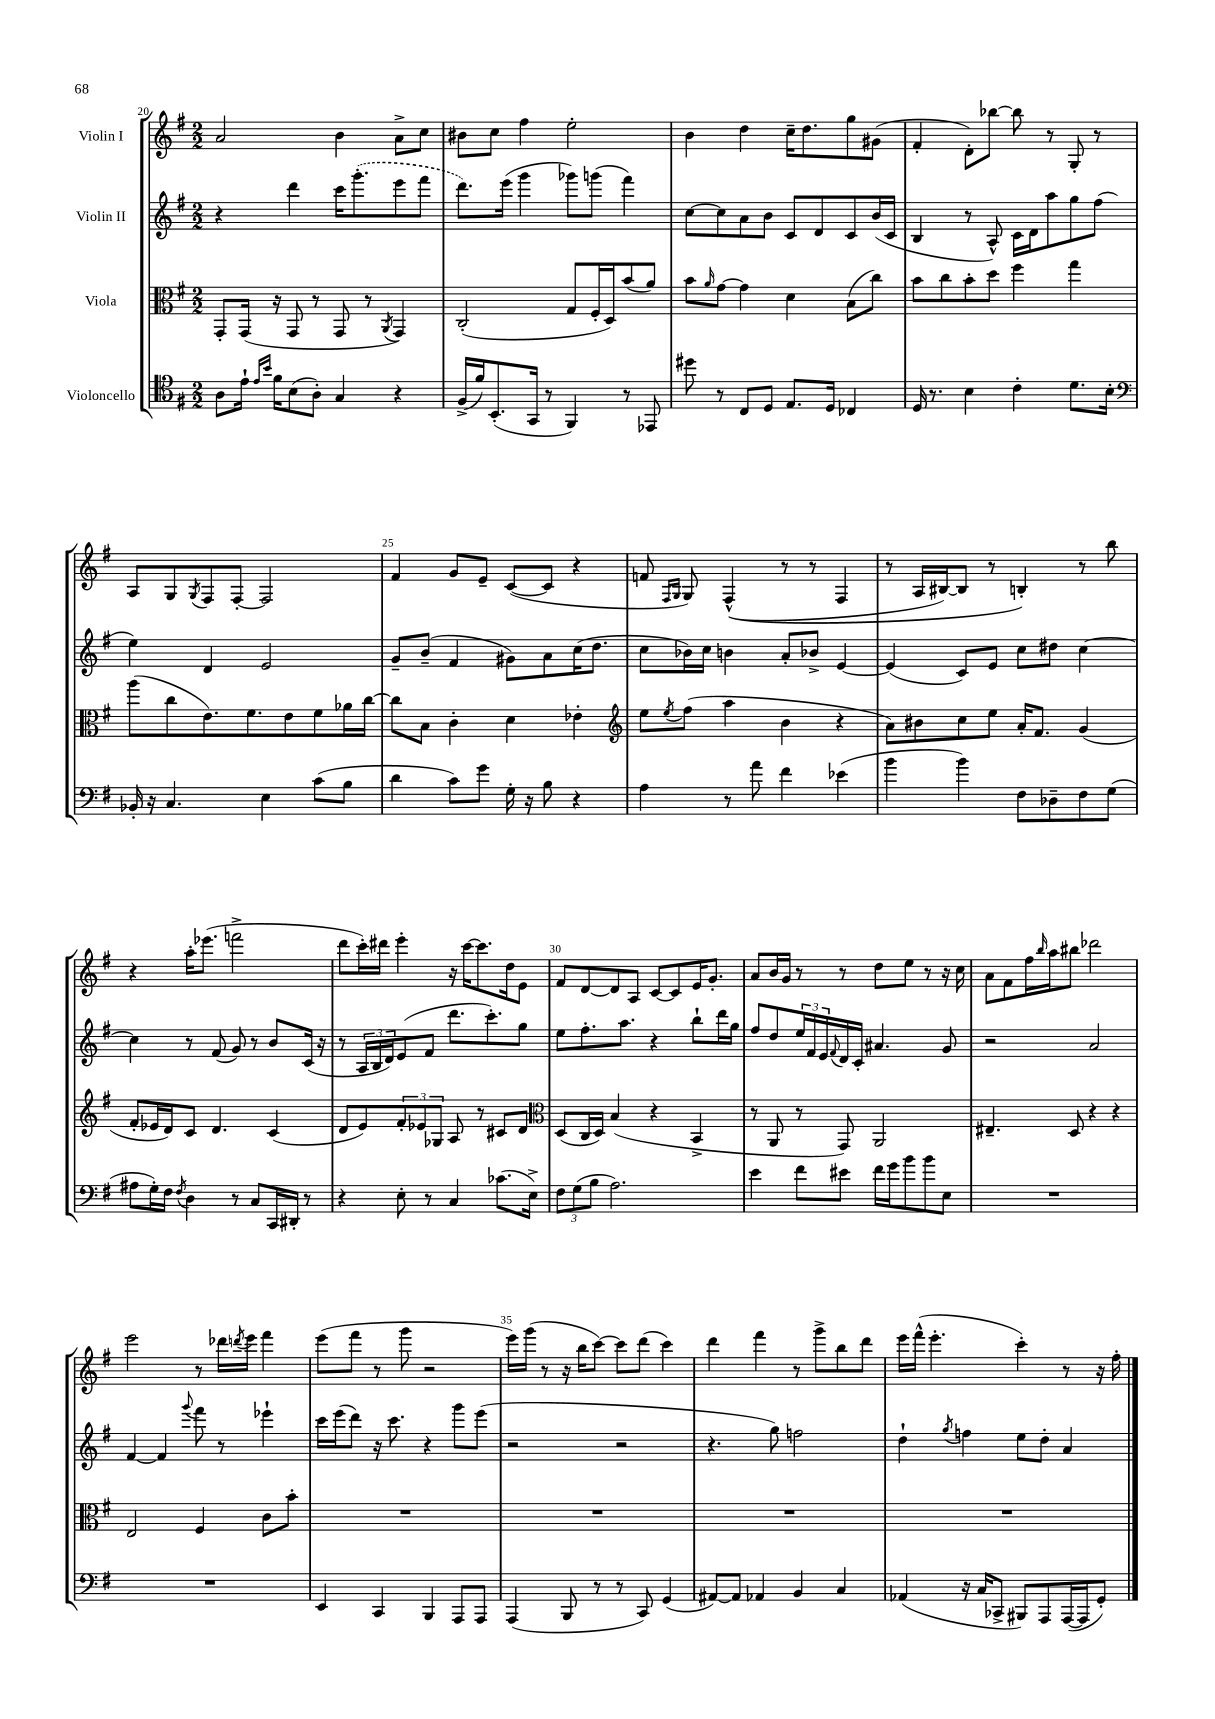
<<
\new StaffGroup <<
\new Staff = "s0" \with { instrumentName = "Violin I" } {
    \clef treble \key g \major \numericTimeSignature \time 2/2
    a'2 b'4 a'8-> c''8 |
    bis'8 c''8 fis''4 e''2-. |
    b'4 d''4 c''16-- d''8. g''8 gis'8( |
    fis'4-. d'8-.) bes''8~ bes''8 r8 g8-. r8 |
    a8 g8 \acciaccatura { g8 } fis8 fis8~-. fis2 |
    fis'4 g'8 e'8-- c'8~( c'8 r4 |
    f'8 \grace { fis16 g16 } g8) fis4-^(\( r8 r8 fis4 |
    r8 a16 bis16~) bis8 r8 b4-.\) r8 b''8 |
    r4 a''16-. ees'''8.( f'''2-> |
    d'''8 c'''16-.) dis'''16 e'''4-. r16 c'''16~ c'''8. d''16 e'8 |
    fis'8 d'8~ d'8 a8 c'8~ c'8 e'16 g'8.-. |
    a'8 b'16 g'16 r8 r8 d''8 e''8 r8 r16 c''16 |
    a'8 fis'8 fis''16 \grace { b''16 } a''16 bis''8 des'''2 |
    e'''2 r8 des'''16 \acciaccatura { d'''8 } e'''16 fis'''4 |
    e'''8( fis'''8 r8 g'''8 r2 |
    e'''16) g'''16( r8 r16 b''16 c'''8~) c'''8 d'''8( c'''4) |
    d'''4 fis'''4 r8 g'''8-> b''8 d'''8 |
    e'''16 fis'''16-^( e'''4.-. c'''4-.) r8 r16 fis''16-. \bar "|." |
}
\new Staff = "s1" \with { instrumentName = "Violin II" } {
    \clef treble \key g \major \numericTimeSignature \time 2/2
    r4 d'''4 c'''16 \once \slurDashed g'''8.-.( e'''8 fis'''8 |
    d'''8.) e'''16( g'''4 ges'''8) g'''8( fis'''4) |
    c''8~ c''8 a'8 b'8 c'8 d'8 c'8 b'16( c'16 |
    b4 r8 a8-^) c'16 d'16 a''8 g''8 fis''8( |
    e''4) d'4 e'2 |
    g'8-- b'8--( fis'4 gis'8) a'8 c''16( d''8. |
    c''8 bes'16) c''16 b'4 a'8-. bes'8-> e'4~ |
    e'4( c'8) e'8 c''8 dis''8 c''4~ |
    c''4 r8 fis'8( g'8) r8 b'8 c'16( r16 |
    r8 \tuplet 3/2 { a16 b16 d'16) } e'8( fis'8 d'''8. c'''8.-.) g''8 |
    e''8 fis''8.-. a''8. r4 b''8-! d'''16 g''16 |
    fis''8 d''8 \tuplet 3/2 { e''16 fis'16 e'16 } \appoggiatura { fis'8 } d'16 c'16-. ais'4. g'8 |
    r2 a'2 |
    fis'4~ fis'4 \appoggiatura { g'''8 } fis'''8 r8 ees'''4-! |
    c'''16 e'''16( d'''8) r16 c'''8. r4 g'''8 e'''8( |
    r2 r2 |
    r4. g''8) f''2 |
    d''4-! \acciaccatura { g''8 } f''4 e''8 d''8-. a'4 \bar "|." |
}
\new Staff = "s2" \with { instrumentName = "Viola" } {
    \clef alto \key g \major \numericTimeSignature \time 2/2
    g,8-. g,16( r16 g,8 r8 g,8 r8 \acciaccatura { a,8 } g,4) |
    c2-.( g8 fis16-. d16) b'8( a'8) |
    b'8 \grace { a'16 } g'8~ g'4 d'4 b8( c''8) |
    b'8 c''8 b'8-. d''8 fis''4 g''4 |
    a''8( c''8 e'8.) fis'8. e'8 fis'8 aes'16 c''16~ |
    c''8 b8 c'4-. d'4 ees'4-. |
    \clef treble e''8 \acciaccatura { e''8 } fis''8( a''4 b'4 r4 |
    a'8) bis'8 c''8 e''8 a'16-. fis'8. g'4( |
    fis'8-. ees'16 d'16) c'8 d'4. c'4( |
    d'8 e'8) \tuplet 3/2 { fis'8-. ees'8 ges8 } a8 r8 cis'8 d'8 |
    \clef alto d8( c16 d16) b4( r4 b,4-> |
    r8 a,8 r8 g,8) a,2 |
    eis4.-- d8 r4 r4 |
    e2 fis4 c'8 b'8-. |
    R1 |
    R1 |
    R1 |
    R1 \bar "|." |
}
\new Staff = "s3" \with { instrumentName = "Violoncello" } {
    \clef tenor \key g \major \numericTimeSignature \time 2/2
    a8 e'16-! \grace { e'16 b'16 } fis'16 b8( a8-.) g4 r4 |
    fis16->( fis'16) b,8.-.( g,16 r8 fis,4) r8 ees,8 |
    dis''8 r8 c8 d8 e8. d16 ces4 |
    d16 r8. b4 c'4-. d'8. b16-. |
    \clef bass bes,16-. r16 c4. e4 c'8( b8 |
    d'4 c'8) g'8 g16-. r16 b8 r4 |
    a4 r8 a'8 fis'4 ees'4( |
    b'4 b'4) fis8 des8-- fis8 g8( |
    ais8 g16-.) fis16 \acciaccatura { fis8 } d4 r8 c8 c,16 dis,16-. r8 |
    r4 e8-. r8 c4 ces'8.( e16->) |
    \tuplet 3/2 { fis8 g8( b8 } a2.) |
    e'4 fis'8 eis'8 fis'16 g'16 b'8 b'8 e8 |
    R1 |
    R1 |
    e,4 c,4 b,,4 a,,8 a,,8 |
    a,,4( b,,8 r8 r8 c,8) g,4( |
    ais,8~) ais,8 aes,4 b,4 c4 |
    aes,4( r16 c16 ces,8-> bis,,8) a,,8 a,,16~( a,,16 g,8-.) \bar "|." |
}
>>
>>
\layout { \context { \Score currentBarNumber = #20 \override BarNumber.break-visibility = ##(#f #t #t) barNumberVisibility = #(every-nth-bar-number-visible 5) } }
